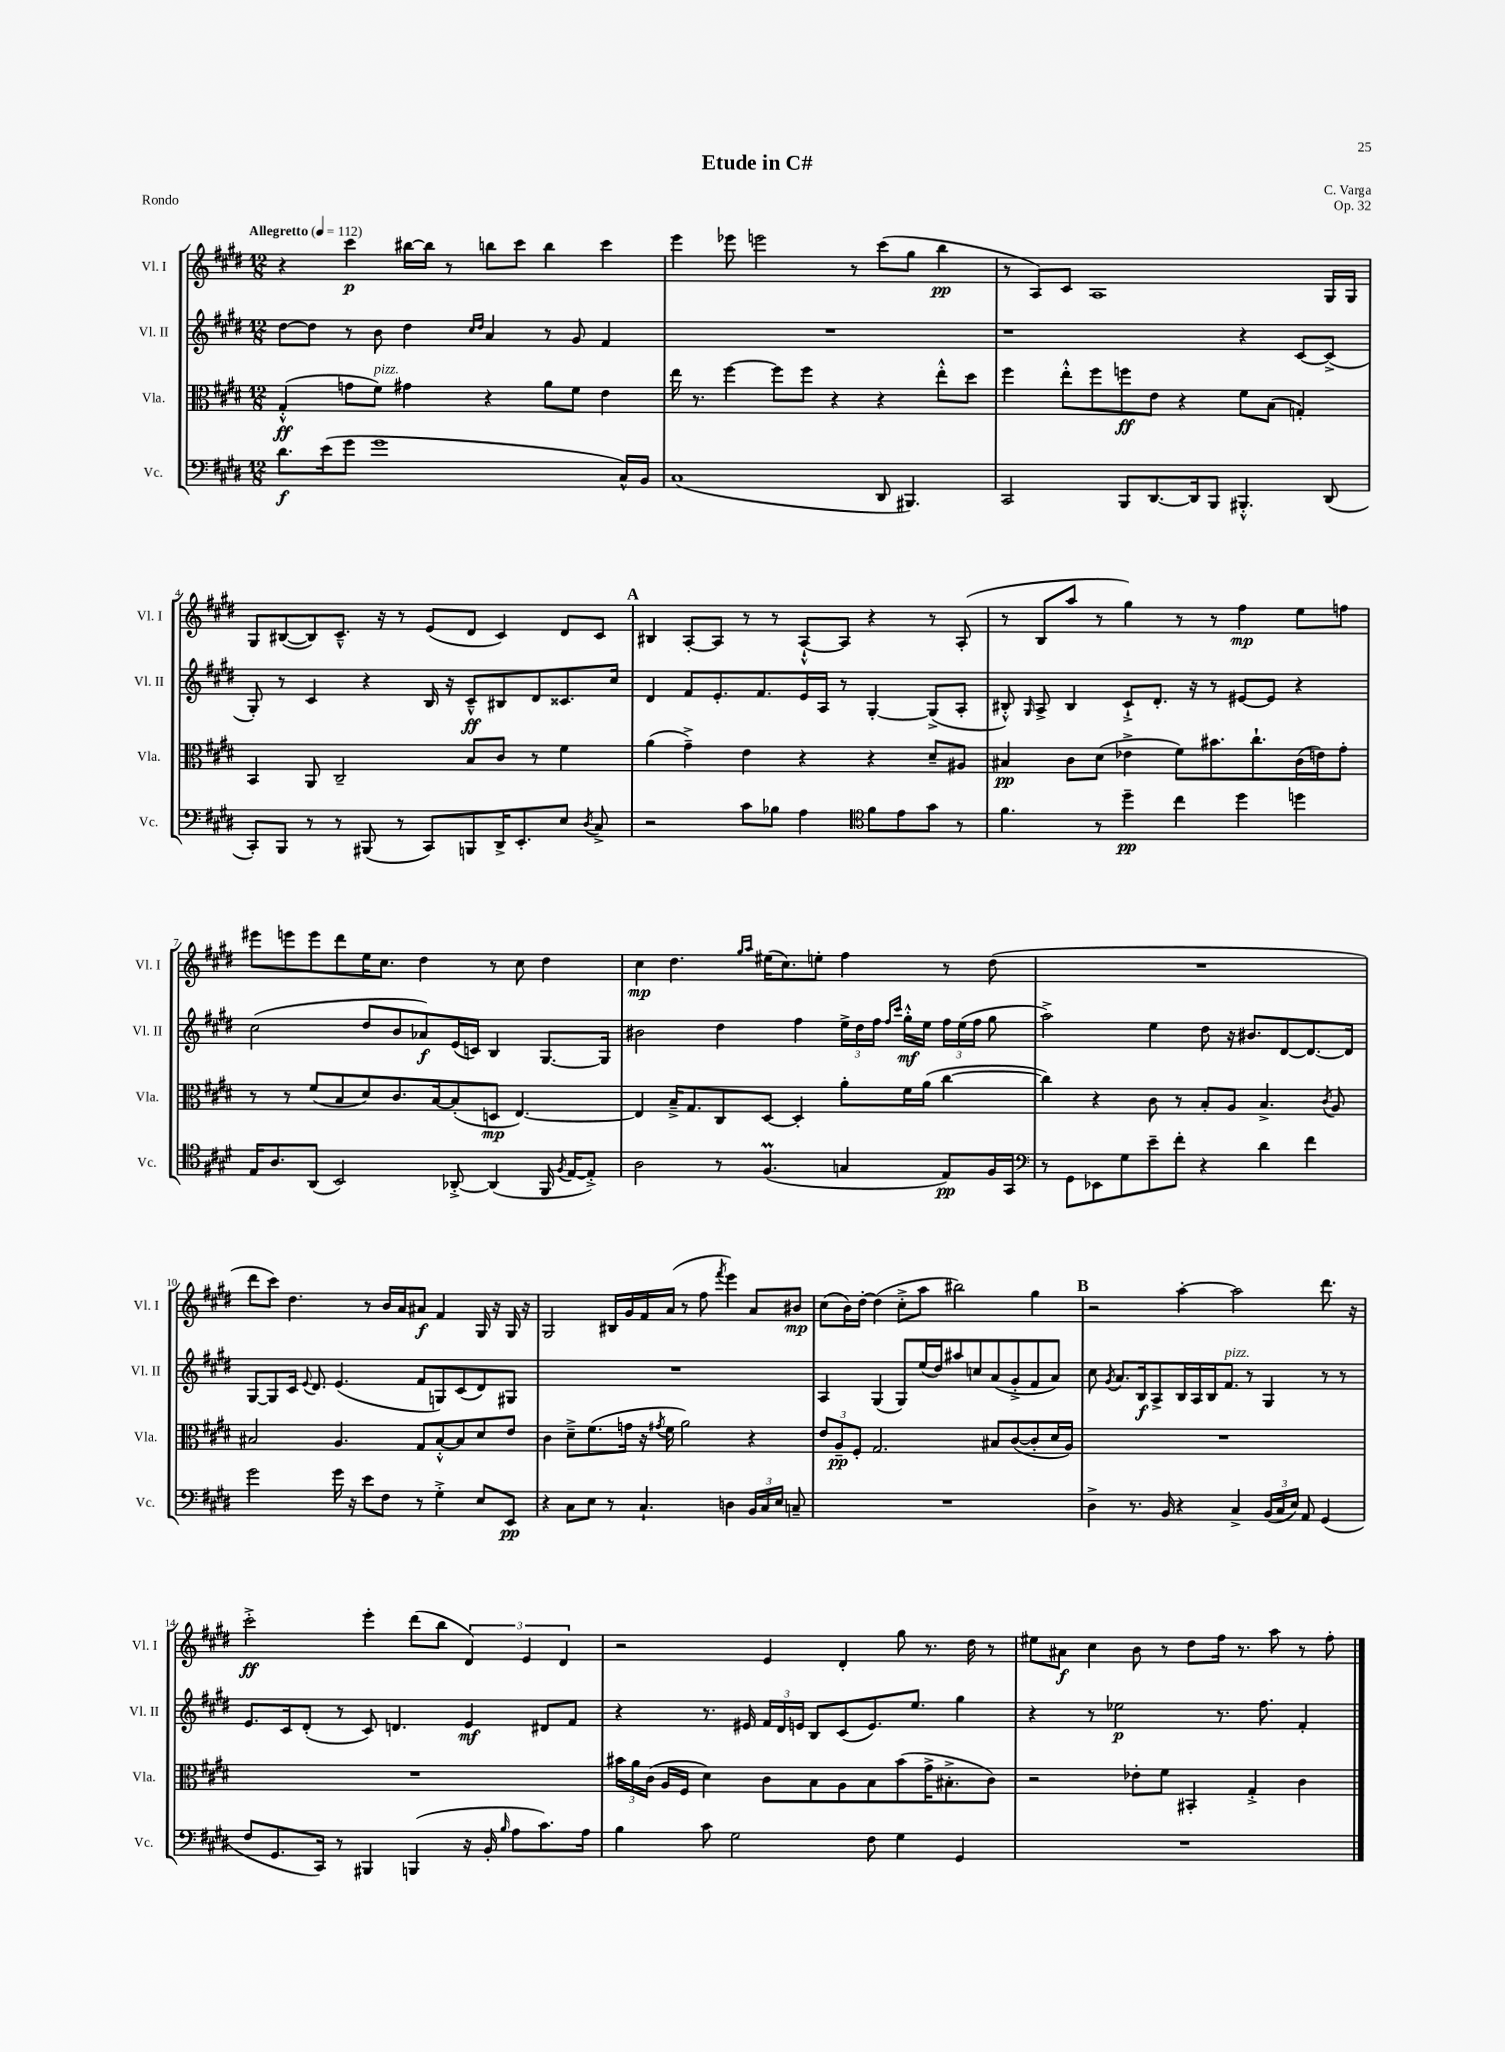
\header { title = "Etude in C#" composer = "C. Varga" opus = "Op. 32" piece = "Rondo" }
<<
\new StaffGroup <<
\new Staff = "s0" \with { instrumentName = "Vl. I" shortInstrumentName = "Vl. I" } {
    \clef treble \key e \major \numericTimeSignature \time 12/8 \tempo "Allegretto" 4 = 112
    \autoBeamOff r4 cis'''4\p bis''16[~ bis''16] r8 b''8[ cis'''8] b''4 cis'''4 |
    e'''4 ees'''8 e'''2 r8 cis'''8[( gis''8] b''4\pp |
    r8 a8[) cis'8] a1 gis16[ gis16] |
    gis8[ bis8~( bis8) cis'8.]---^ r16 r8 e'8[( dis'8] cis'4) dis'8[ cis'8] |
    \mark \markup { \bold "A" } bis4 a8[~-. a8] r8 r8 a8[~-!-^ a8] r4 r8 a8-.( |
    r8 b8[ a''8] r8 gis''4) r8 r8 fis''4\mp e''8[ f''8] |
    eis'''8[ e'''8 e'''8 dis'''8 e''16 cis''8.] dis''4 r8 cis''8 dis''4 |
    cis''4\mp dis''4. \grace { gis''16[ a''16] } eis''16[( cis''8.) e''8]-. fis''4 r8 dis''8( |
    R1. |
    dis'''8[ cis'''8]) dis''4. r8 b'16[ a'16 ais'8]\f fis'4 gis16 r16 gis16 r16 |
    gis2 bis16[ gis'16 fis'16 a'16]( r8 fis''8 \acciaccatura { fis'''8 } e'''4) a'8[ bis'8]\mp |
    cis''8[( b'16) dis''16]~-. dis''4( cis''8[-.-> a''8] bis''2) gis''4 |
    \mark \markup { \bold "B" } r2 a''4~-. a''2 dis'''8. r16 |
    cis'''2-.->\ff e'''4-. dis'''8[( b''8] \tuplet 3/2 { dis'4) e'4 dis'4 } |
    r2 e'4 dis'4-. gis''8 r8. dis''16 r8 |
    eis''8[ ais'8]\f cis''4 b'8 r8 dis''8[ fis''16] r8. a''8 r8 fis''8-. \bar "|." |
}
\new Staff = "s1" \with { instrumentName = "Vl. II" shortInstrumentName = "Vl. II" } {
    \clef treble \key e \major \numericTimeSignature \time 12/8
    \autoBeamOff dis''8[~ dis''8] r8 b'8 dis''4 \grace { cis''16[ dis''16] } a'4 r8 gis'8 fis'4 |
    R1. |
    r1 r4 cis'8[~ cis'8]->( |
    gis8-.) r8 cis'4 r4 b16 r16 cis'8[---^\ff bis8 dis'8 cisis'8. cis''16] |
    \mark \markup { \bold "A" } dis'4 fis'8[ e'8.-. fis'8. e'16 a16] r8 gis4~-. gis8[->( a8]-. |
    bis8-.-^) \grace { gis16 } a8-> bis4 cis'8[-!-> dis'8.]-. r16 r8 eis'8[~ eis'8] r4 |
    cis''2( dis''8[ b'8 aes'8\f) e'16( c'16]) b4 gis8.[~ gis16] |
    bis'2 dis''4 fis''4 \tuplet 3/2 { e''16[-> dis''16 fis''16] } \grace { fis''16[ cis'''16] } gis''16[-.-^\mf e''16] \tuplet 3/2 { fis''16[ e''16( fis''16] } gis''8 |
    a''2->) e''4 dis''8 r16 bis'8.[ dis'8~ dis'8.~ dis'16] |
    gis8[~ gis8 cis'16] \appoggiatura { e'8 } dis'8. e'4.( fis'8[ g8) cis'8( dis'8) gis8] |
    R1. |
    a4 gis4( gis8[) e''16( dis''16) ais''8 c''8 a'8( gis'8-.-> fis'8 a'8]) |
    \mark \markup { \bold "B" } cis''8 \acciaccatura { gis'8 } a'8.[ b16\f a8-> b16 a16 b16 fis'8.]^\markup { \italic "pizz." } r8 gis4 r8 r8 |
    e'8.[ cis'16 dis'8]-.( r8 cis'8) d'4. e'4\mf dis'8[ fis'8] |
    r4 r8. eis'16 \tuplet 3/2 { fis'16[ dis'16 e'16] } b8[ cis'8( e'8.) e''8.] gis''4 |
    r4 r8 ees''2\p r8. fis''8. fis'4-. \bar "|." |
}
\new Staff = "s2" \with { instrumentName = "Vla." shortInstrumentName = "Vla." } {
    \clef alto \key e \major \numericTimeSignature \time 12/8
    \autoBeamOff gis4-.-^\ff( g'8[ fis'8]^\markup { \italic "pizz." }) gis'4 r4 a'8[ fis'8] e'4 |
    e''16 r8. fis''4~ fis''8[ fis''8] r4 r4 e''8[-.-^ dis''8] |
    fis''4 e''8[-.-^ fis''8 f''8\ff e'8] r4 fis'8[ b8]( g4-.) |
    b,4 a,8 cis2-- b8[ cis'8] r8 fis'4 |
    \mark \markup { \bold "A" } a'4( gis'4--->) e'4 r4 r4 dis'8[-- ais8] |
    bis4\pp cis'8[ dis'8]( ees'4-> fis'8[) bis'8. cis''8.-! cis'16( e'16) gis'8]-. |
    r8 r8 fis'8[( b8 dis'8) cis'8. b16~ b8-.( d8]\mp e4.~) |
    e4 b16[---> gis8. cis8 dis8]~ dis4-. a'8[-. fis'16 a'16]( cis''4~ |
    cis''4) r4 cis'8 r8 b8[-. a8] b4.-> \acciaccatura { cis'8 } a8 |
    bis2 a4. gis8[ bis8~-.-^ bis8 dis'8 e'8] |
    cis'4 dis'8[---> fis'8.( g'16] r16 \acciaccatura { gis'8 } fis'16 a'2) r4 |
    \tuplet 3/2 { e'8[ a8--\pp fis8]-. } gis2. bis8[ cis'8~( cis'8-. dis'16 a16]) |
    \mark \markup { \bold "B" } R1. |
    R1. |
    \tuplet 3/2 { bis'16[ a'16 cis'16]( } a16[ fis16] dis'4) cis'8[ b8 a8 b8 bis'8( gis'16-> bis8.-.-> cis'8]) |
    r2 ees'8[-. fis'8] bis,4-. gis4-.-> cis'4 \bar "|." |
}
\new Staff = "s3" \with { instrumentName = "Vc." shortInstrumentName = "Vc." } {
    \clef bass \key e \major \numericTimeSignature \time 12/8
    \autoBeamOff dis'8.[\f e'16( gis'8] gis'1 cis16[-^) b,16] |
    cis1( dis,8 bis,,4.) |
    cis,2 b,,8[ dis,8.~ dis,16 b,,8] bis,,4.-.-^ dis,8( |
    cis,8[-.) b,,8] r8 r8 bis,,8( r8 cis,8[) b,,8 dis,16-> e,8.-. e8] \acciaccatura { dis8 } cis8-> |
    \mark \markup { \bold "A" } r2 cis'8[ bes8] a4 \clef tenor fis'8[ e'8 gis'8] r8 |
    fis'4. r8 dis''4--\pp cis''4 dis''4 d''4 |
    e16[ a8. a,8]( b,2) aes,8~-.-> aes,4( fis,16 \acciaccatura { fis8 } e16[~ e8]-.->) |
    a2 r8 fis4.\prall( g4 e8[\pp) fis16 gis,16] |
    \clef bass r8 gis,8[ ees,8 gis8 e'8-- fis'8]-. r4 dis'4 fis'4 |
    gis'2 gis'16 r16 e'8[ fis8] r8 gis4-.-> e8[ e,8]\pp |
    r4 cis8[ e8] r8 cis4.-! d4 \tuplet 3/2 { b,16[ cis16 e16] } c8-- |
    R1. |
    \mark \markup { \bold "B" } dis4-> r8. b,16 r4 cis4-> \tuplet 3/2 { b,16[( cis16 e16]) } a,8 gis,4( |
    fis8[ gis,8. cis,16]) r8 bis,,4 b,,4( r16 b,16-. \grace { b16 } a8[ cis'8.) a16] |
    b4 cis'8 gis2 fis8 gis4 gis,4 |
    R1. \bar "|." |
}
>>
>>
